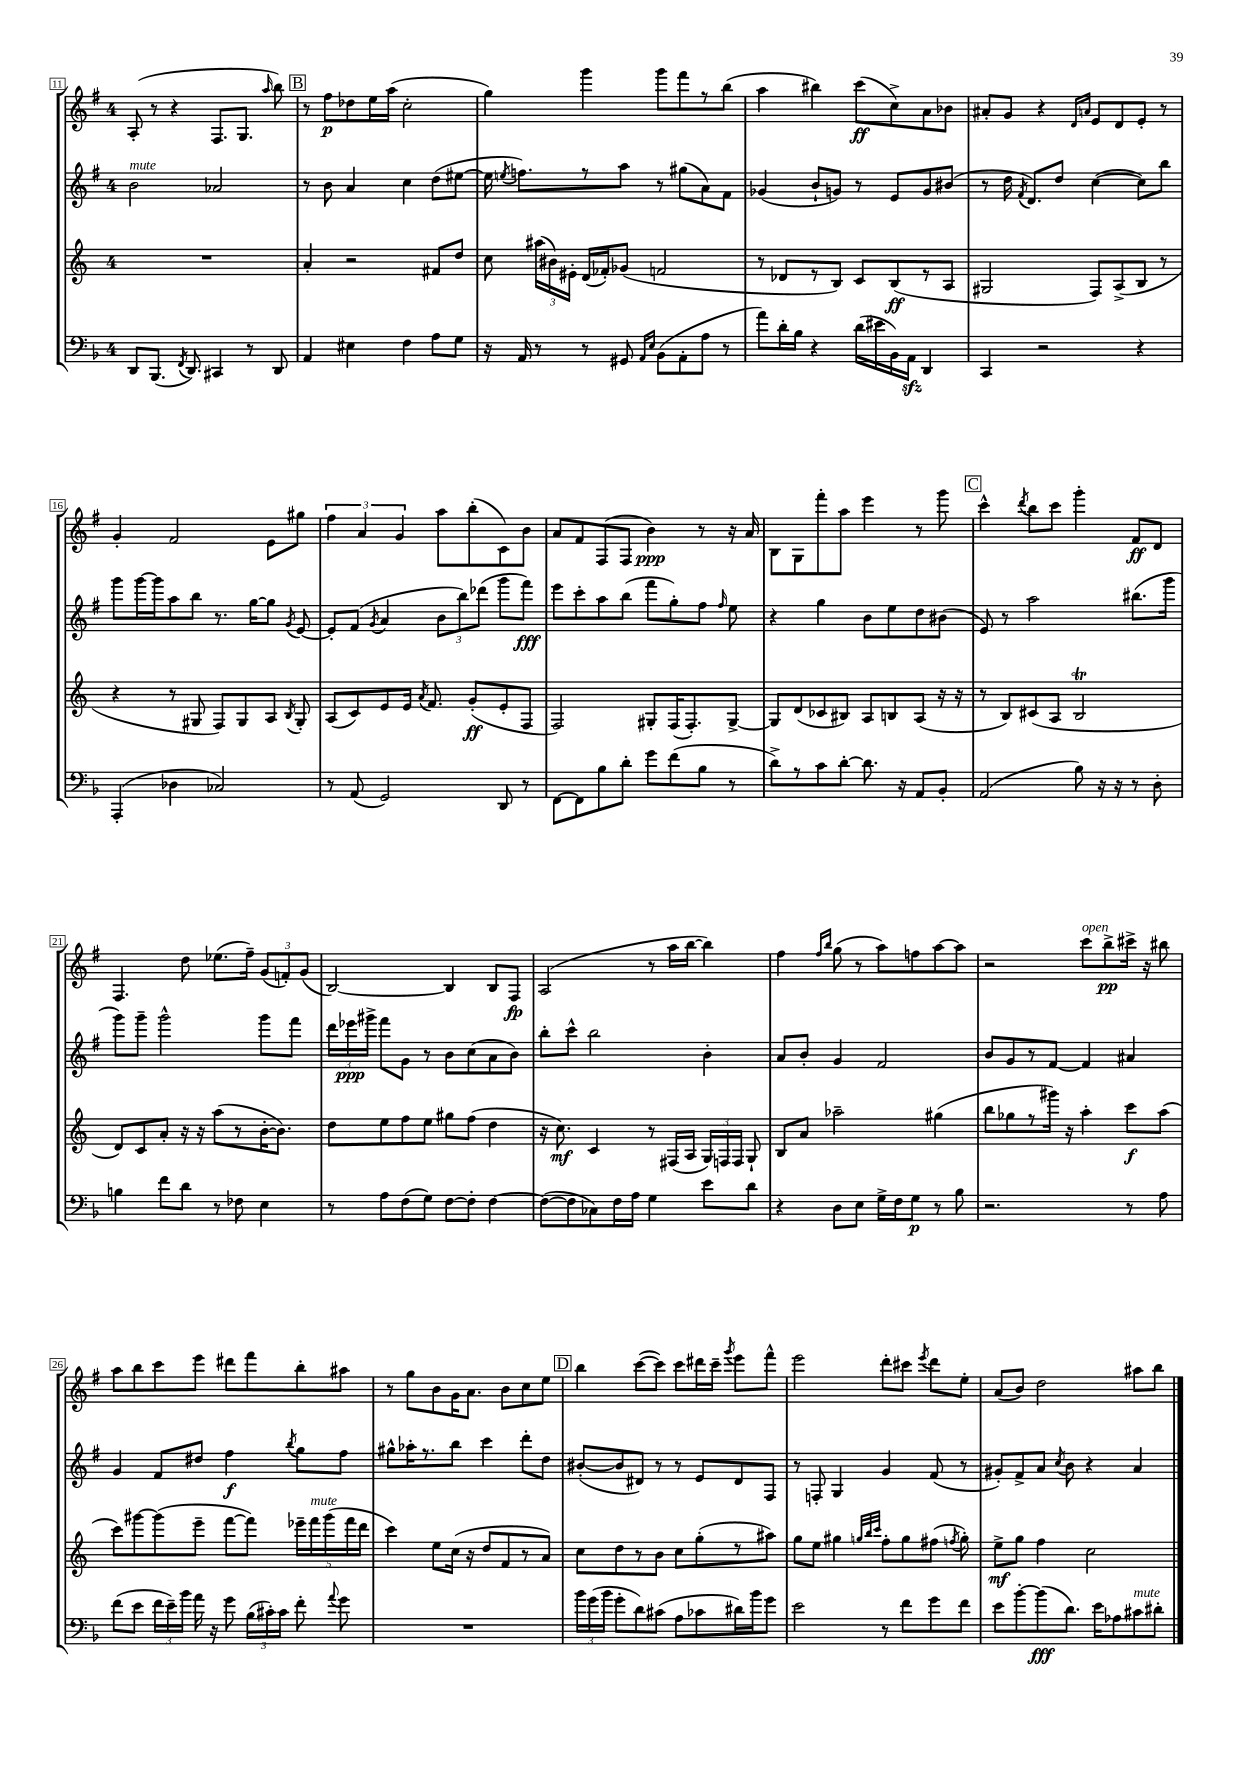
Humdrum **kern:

**kern	**dynam	**kern	**dynam	**kern	**dynam	**kern	**dynam
*part4	*part4	*part3	*part3	*part2	*part2	*part1	*part1
*staff4	*staff4	*staff3	*staff3	*staff2	*staff2	*staff1	*staff1
*clefF4	*	*clefG2	*	*clefG2	*	*clefG2	*
*k[b-]	*	*k[]	*	*k[f#]	*	*k[f#]	*
*M4/4	*	*M4/4	*	*M4/4	*	*M4/4	*
=11	=11	=11	=11	=11	=11	=11	=11
!	!	!	!	!LO:TX:a:i:t=mute	!	!	!
8DD/L	.	1r	.	2b\	.	(8A'/	.
(8.BBB-/J	.	.	.	.	.	8r	.
.	.	.	.	.	.	4r	.
8qFF/	.	.	.	.	.	.	.
8.DD/)	.	.	.	.	.	.	.
4CC#X/	.	.	.	2a-X/	.	8.F#/L	.
.	.	.	.	.	.	8.G/J	.
8r	.	.	.	.	.	.	.
.	.	.	.	.	.	16qqaa/	.
8DD/	.	.	.	.	.	8bb\)	.
!!LO:REH:place=s1:t=B
=12	=12	=12	=12	=12	=12	=12	=12
4AA/	.	4a'/	.	8r	.	8r	.
.	.	.	.	8b\	.	8ff#\L	p
4E#X\	.	2r	.	4a/	.	8dd-X\	.
.	.	.	.	.	.	16ee\L	.
.	.	.	.	.	.	(16aa\JJ	.
4F\	.	.	.	4cc\	.	2cc'\	.
8A\L	.	8f#X/L	.	(8dd\L	.	.	.
8G\J	.	8dd/J	.	[8ee#X\J	.	.	.
=13	=13	=13	=13	=13	=13	=13	=13
16r	.	8cc\	.	16ee#\]	.	4gg\)	.
.	.	.	.	8qeen/	.	.	.
16AA/	.	.	.	8.ffn\L)	.	.	.
8r	.	(24aa#X\LL	.	.	.	.	.
.	.	24b#X\)	.	.	.	.	.
.	.	24e#X'\JJ	.	.	.	.	.
8r	.	(16d/LL	.	8r	.	4ggg\	.
.	.	16f-X'/J)	.	.	.	.	.
8GG#X/	.	(8g-X/J	.	8aa\J	.	.	.
16qqAA/LL	.	.	.	.	.	.	.
16qqE/JJ	.	.	.	.	.	.	.
(8BB-\L	.	2fn/	.	8r	.	8ggg\L	.
8AA'\	.	.	.	(8gg#X\L	.	8fff#\	.
8A\J	.	.	.	8a\)	.	8r	.
8r	.	.	.	8f#\J	.	(8bb\J	.
=14	=14	=14	=14	=14	=14	=14	=14
8a\L)	.	8r	.	(4g-X/	.	4aa\	.
16d'\L	.	8d-X/L	.	.	.	.	.
16B-\JJ	.	.	.	.	.	.	.
4r	.	8r	.	8b`/L	.	4bb#X\)	.
.	.	8B/J)	.	8gn/J)	.	.	.
(16d\LL	.	8c/L	.	8r	.	(8ccc\L	ff
16e#X\	.	.	.	.	.	.	.
16BB-\)	.	(8B/	ff	8e/L	.	8cc^\)	.
16AAzz\JJ	.	.	.	.	.	.	.
4DD/	.	8r	.	8g/	.	8a\	.
.	.	8A/J	.	(8b#X/J	.	8b-X\J	.
=15	=15	=15	=15	=15	=15	=15	=15
4CC/	.	2G#X/	.	8r	.	8a#X'/L	.
.	.	.	.	16dd\	.	8g/J	.
.	.	.	.	8qf#/	.	.	.
.	.	.	.	8.d/L)	.	.	.
2r	.	.	.	.	.	4r	.
.	.	.	.	8dd/J	.	.	.
.	.	.	.	.	.	16qqd/LL	.
.	.	.	.	.	.	16qqan/JJ	.
.	.	8F/L)	.	([4cc\	.	8e/L	.
.	.	(8A^/	.	.	.	8d/	.
4r	.	8B/J	.	8cc\L])	.	8e'/J	.
.	.	8r	.	8bb\J	.	8r	.
!!LO:LB:g=z
=16	=16	=16	=16	=16	=16	=16	=16
(4AAA'/	.	4r	.	8ggg\L	.	4g'/	.
.	.	.	.	[16ggg\L	.	.	.
.	.	.	.	16ggg\J]	.	.	.
4D-X\	.	8r	.	8aa\	.	2f#/	.
.	.	8G#X/	.	8bb\J	.	.	.
2C-X/)	.	8F/L)	.	8.r	.	.	.
.	.	8G#/	.	.	.	.	.
.	.	.	.	[16gg\KL	.	.	.
.	.	8A/J	.	8gg\J]	.	8e\L	.
.	.	8qB/	.	8qg/	.	.	.
.	.	8G#'/	.	[8e/	.	8gg#X\J	.
=17	=17	=17	=17	=17	=17	=17	=17
8r	.	(8A/L	.	8e'/L]	.	6ff#\	.
(8AA/	.	8c/)	.	(8f#/J	.	.	.
.	.	.	.	.	.	6a/	.
.	.	.	.	8qg/	.	.	.
2GG/)	.	8e/	.	4a/	.	.	.
.	.	.	.	.	.	6g/	.
.	.	16e/Jk	.	.	.	.	.
.	.	8qa/	.	.	.	.	.
.	.	8.f/	.	.	.	.	.
.	.	.	.	12b\L	.	8aa\L	.
.	.	.	.	12bb\)	.	.	.
.	.	(8g'/L	ff	.	.	(8bb'\	.
.	.	.	.	(12ddd-X\J	.	.	.
8DD/	.	8e'/	.	8ggg\L	.	8c\)	.
8r	.	8F/J	.	8fff#\J)	fff	8b\J	.
=18	=18	=18	=18	=18	=18	=18	=18
[8FF\L	.	2F/)	.	8eee\L	.	8a/L	.
8FF\]	.	.	.	8ccc'\	.	8f#/	.
8B-\	.	.	.	8aa\	.	(8F#/	.
8d'\J	.	.	.	(8bb\J	.	8F#/J	.
8g\L	.	8G#X'/L	.	8fff#\L	.	4b\)	ppp
(8f\	.	(16F/K	.	8gg'\)	.	.	.
.	.	8.F'/)	.	.	.	.	.
8B-\J	.	.	.	8ff#\J	.	8r	.
.	.	.	.	16qqff#/	.	.	.
8r	.	[8G#^/J	.	8ee\	.	16r	.
.	.	.	.	.	.	16a/	.
=19	=19	=19	=19	=19	=19	=19	=19
8d^\L)	.	8G#/L]	.	4r	.	8B\L	.
8r	.	(8d/	.	.	.	8G\	.
8c\	.	8c-X/	.	4gg\	.	8fff#'\	.
[8d'\J	.	8B#X/J)	.	.	.	8aa\J	.
8.d\]	.	8A/L	.	8b\L	.	4eee\	.
.	.	8Bn/	.	8ee\	.	.	.
16r	.	.	.	.	.	.	.
8AA/L	.	(8A/J	.	8dd\	.	8r	.
8BB-'/J	.	16r	.	(8b#X\J	.	8ggg\	.
.	.	16r	.	.	.	.	.
!!LO:REH:place=s1:t=C
=20	=20	=20	=20	=20	=20	=20	=20
(2AA/	.	8r	.	8e/)	.	4ccc^^\	.
.	.	8B/L)	.	8r	.	.	.
.	.	.	.	.	.	8qddd/	.
.	.	(8c#X/	.	2aa\	.	8bb\L	.
.	.	8A/J	.	.	.	8ccc\J	.
8B-\)	.	2Bt/	.	.	.	4ggg'\	.
16r	.	.	.	.	.	.	.
16r	.	.	.	.	.	.	.
8r	.	.	.	(8.bb#X\L	.	8f#/L	ff
8D'\	.	.	.	.	.	8d/J	.
.	.	.	.	16ggg\Jk	.	.	.
!!LO:LB:g=z
=21	=21	=21	=21	=21	=21	=21	=21
4Bn\	.	8d/L)	.	8ggg\L)	.	4.F#/	.
.	.	8c/	.	8ggg~\J	.	.	.
8f\L	.	8a'/J	.	2ggg^^\	.	.	.
8d\J	.	16r	.	.	.	8dd\	.
.	.	16r	.	.	.	.	.
8r	.	(8aa\L	.	.	.	(8.ee-X\L	.
8F-X\	.	8r	.	.	.	.	.
.	.	.	.	.	.	16ff#~\Jk)	.
4E\	.	[16b'\K	.	8ggg\L	.	(12g/L	.
.	.	8.b\J])	.	.	.	.	.
.	.	.	.	.	.	12fn'/)	.
.	.	.	.	8fff#\J	.	.	.
.	.	.	.	.	.	(12g/J	.
=22	=22	=22	=22	=22	=22	=22	=22
8r	.	8dd\L	.	24ddd\LL	.	[2B/)	.
.	.	.	.	24eee-X\	ppp	.	.
.	.	.	.	24ggg#X^\JJ	.	.	.
8A\L	.	8ee\	.	8fff#\L	.	.	.
(8F\	.	8ff\	.	8g\J	.	.	.
8G\J)	.	8ee\J	.	8r	.	.	.
[8F\L	.	8gg#X\L	.	8b\L	.	4B/]	.
8F'\J]	.	(8ff\J	.	(8cc\	.	.	.
[4F\	.	4dd\	.	8a\	.	8B/L	.
.	.	.	.	8b\J)	.	8F#/J	fp
=23	=23	=23	=23	=23	=23	=23	=23
(8F\L_	.	16r	.	8bb'\L	.	(2A/	.
.	.	8.cc\)	mf	.	.	.	.
8F\]	.	.	.	8ccc^^\J	.	.	.
8C-X\)	.	4c/	.	2bb\	.	.	.
16F\L	.	.	.	.	.	.	.
16A\JJ	.	.	.	.	.	.	.
4G\	.	8r	.	.	.	8r	.
.	.	(16F#X/LL	.	.	.	16aa\LL	.
.	.	16A/JJ	.	.	.	[16bb\JJ	.
8e\L	.	24G/LL)	.	4b'\	.	4bb\])	.
.	.	24Fn/	.	.	.	.	.
.	.	24F/JJ	.	.	.	.	.
8d\J	.	8G`/	.	.	.	.	.
=24	=24	=24	=24	=24	=24	=24	=24
4r	.	8B/L	.	8a/L	.	4ff#\	.
.	.	8a/J	.	8b'/J	.	.	.
.	.	.	.	.	.	16qqff#/LL	.
.	.	.	.	.	.	16qqbb/JJ	.
8D\L	.	2aa-X~\	.	4g/	.	(8gg\	.
8E\J	.	.	.	.	.	8r	.
16G^\LL	.	.	.	2f#/	.	8aa\L)	.
16F\J	.	.	.	.	.	.	.
8G\J	p	.	.	.	.	8ffn\	.
8r	.	(4gg#X\	.	.	.	[8aa\	.
8B-\	.	.	.	.	.	8aa\J]	.
=25	=25	=25	=25	=25	=25	=25	=25
2.r	.	8bb\L	.	8b/L	.	2r	.
.	.	8gg-X\	.	8g/	.	.	.
.	.	8r	.	8r	.	.	.
.	.	16ggg#X\Jk)	.	[8f#/J	.	.	.
.	.	16r	.	.	.	.	.
!	!	!	!	!	!	!LO:TX:a:i:t=open	!
.	.	4aa'\	.	4f#/]	.	8ccc\L	.
.	.	.	.	.	.	8bb^\	pp
8r	.	8ccc\L	f	4a#X/	.	16ccc#X^\Jk	.
.	.	.	.	.	.	16r	.
8A\	.	(8aa\J	.	.	.	8bb#X\	.
!!LO:LB:g=z
=26	=26	=26	=26	=26	=26	=26	=26
(8f\L	.	8ccc\L)	.	4g/	.	8aa\L	.
8e\J	.	[8ggg#X\	.	.	.	8bb\	.
24f\LL	.	(8ggg#\]	.	8f#/L	.	8ccc\	.
24e~\)	.	.	.	.	.	.	.
24b-\JJ	.	.	.	.	.	.	.
16a\	.	8eee~\J	.	8dd#X/J	.	8eee\J	.
16r	.	.	.	.	.	.	.
8g\	.	[8fff\L	.	4ff#\	f	8ddd#X\L	.
(24B-\LL	.	8fff\J])	.	.	.	8fff#\	.
24c#X'\)	.	.	.	.	.	.	.
24c#\JJ	.	.	.	.	.	.	.
.	.	.	.	8qbb/	.	.	.
8f'\	.	20eee-X~\LL	.	8gg\L	.	8bb'\	.
!	!	!LO:TX:a:i:t=mute	!	!	!	!	!
.	.	20fff\	.	.	.	.	.
.	.	(20ggg#\	.	.	.	.	.
8qqa/	.	.	.	.	.	.	.
8g\	.	.	.	8ff#\J	.	8aa#X\J	.
.	.	20fff\	.	.	.	.	.
.	.	20ddd\JJ	.	.	.	.	.
=27	=27	=27	=27	=27	=27	=27	=27
1r	.	4ccc\)	.	8gg#X^^\L	.	8r	.
.	.	.	.	16aa-X'\K	.	8gg\L	.
.	.	.	.	8.r	.	.	.
.	.	8ee\L	.	.	.	8b\	.
.	.	(16cc\Jk	.	8bb\J	.	16g\K	.
.	.	16r	.	.	.	8.a\J	.
.	.	8dd/L	.	4ccc\	.	.	.
.	.	8f/	.	.	.	8b\L	.
.	.	8r	.	8ddd'\L	.	8cc\	.
.	.	8a/J)	.	8dd\J	.	8ee\J	.
!!LO:REH:place=s1:t=D
=28	=28	=28	=28	=28	=28	=28	=28
24b-\LL	.	8cc\L	.	([8b#X'/L	.	4bb\	.
(24g\	.	.	.	.	.	.	.
24b-\JJ	.	.	.	.	.	.	.
8g'\L	.	8dd\	.	8b#/]	.	.	.
8d\)	.	8r	.	8d#X/J)	.	([8ccc\L	.
(8c#X\J	.	8b\J	.	8r	.	8ccc\J])	.
8A\L	.	8cc\L	.	8r	.	8ccc\L	.
8c-X\	.	(8gg'\	.	8e/L	.	16ddd#X\L	.
.	.	.	.	.	.	16ccc~\JJ	.
.	.	.	.	.	.	8qggg/	.
16d#X\L)	.	8r	.	8d#/	.	8eee\L	.
16b-\J	.	.	.	.	.	.	.
8g\J	.	8aa#X\J)	.	8F#/J	.	8fff#^^\J	.
=29	=29	=29	=29	=29	=29	=29	=29
2e\	.	8gg\L	.	8r	.	2eee\	.
.	.	8ee\J	.	8Fn'/	.	.	.
.	.	4gg#X\	.	4G/	.	.	.
.	.	32qqggn/LLL	.	.	.	.	.
.	.	32qqbb/	.	.	.	.	.
.	.	32qqccc/JJJ	.	.	.	.	.
8r	.	8ff'\L	.	4g/	.	8ddd'\L	.
8f\L	.	8gg\	.	.	.	8ccc#X\J	.
.	.	.	.	.	.	8qeee/	.
8g\	.	(8ff#X\J	.	(8f#/	.	8ddd\L	.
.	.	8qffn/	.	.	.	.	.
8f\J	.	8gg'\)	.	8r	.	8ee'\J	.
=30	=30	=30	=30	=30	=30	=30	=30
8e\L	.	8ee^\L	mf	8g#X'/L)	.	(8a/L	.
[8b-'\	.	8gg\J	.	8f#^/	.	8b/J)	.
(8b-\]	fff	4ff\	.	8a/J	.	2dd\	.
.	.	.	.	8qcc/	.	.	.
8.d\J)	.	.	.	8b\	.	.	.
.	.	2cc\	.	4r	.	.	.
16e\KL	.	.	.	.	.	.	.
8A-X\	.	.	.	.	.	.	.
!LO:TX:a:i:t=mute	!	!	!	!	!	!	!
8c#X\	.	.	.	4a/	.	8aa#X\L	.
8d#X'\J	.	.	.	.	.	8bb\J	.
==	==	==	==	==	==	==	==
*-	*-	*-	*-	*-	*-	*-	*-
